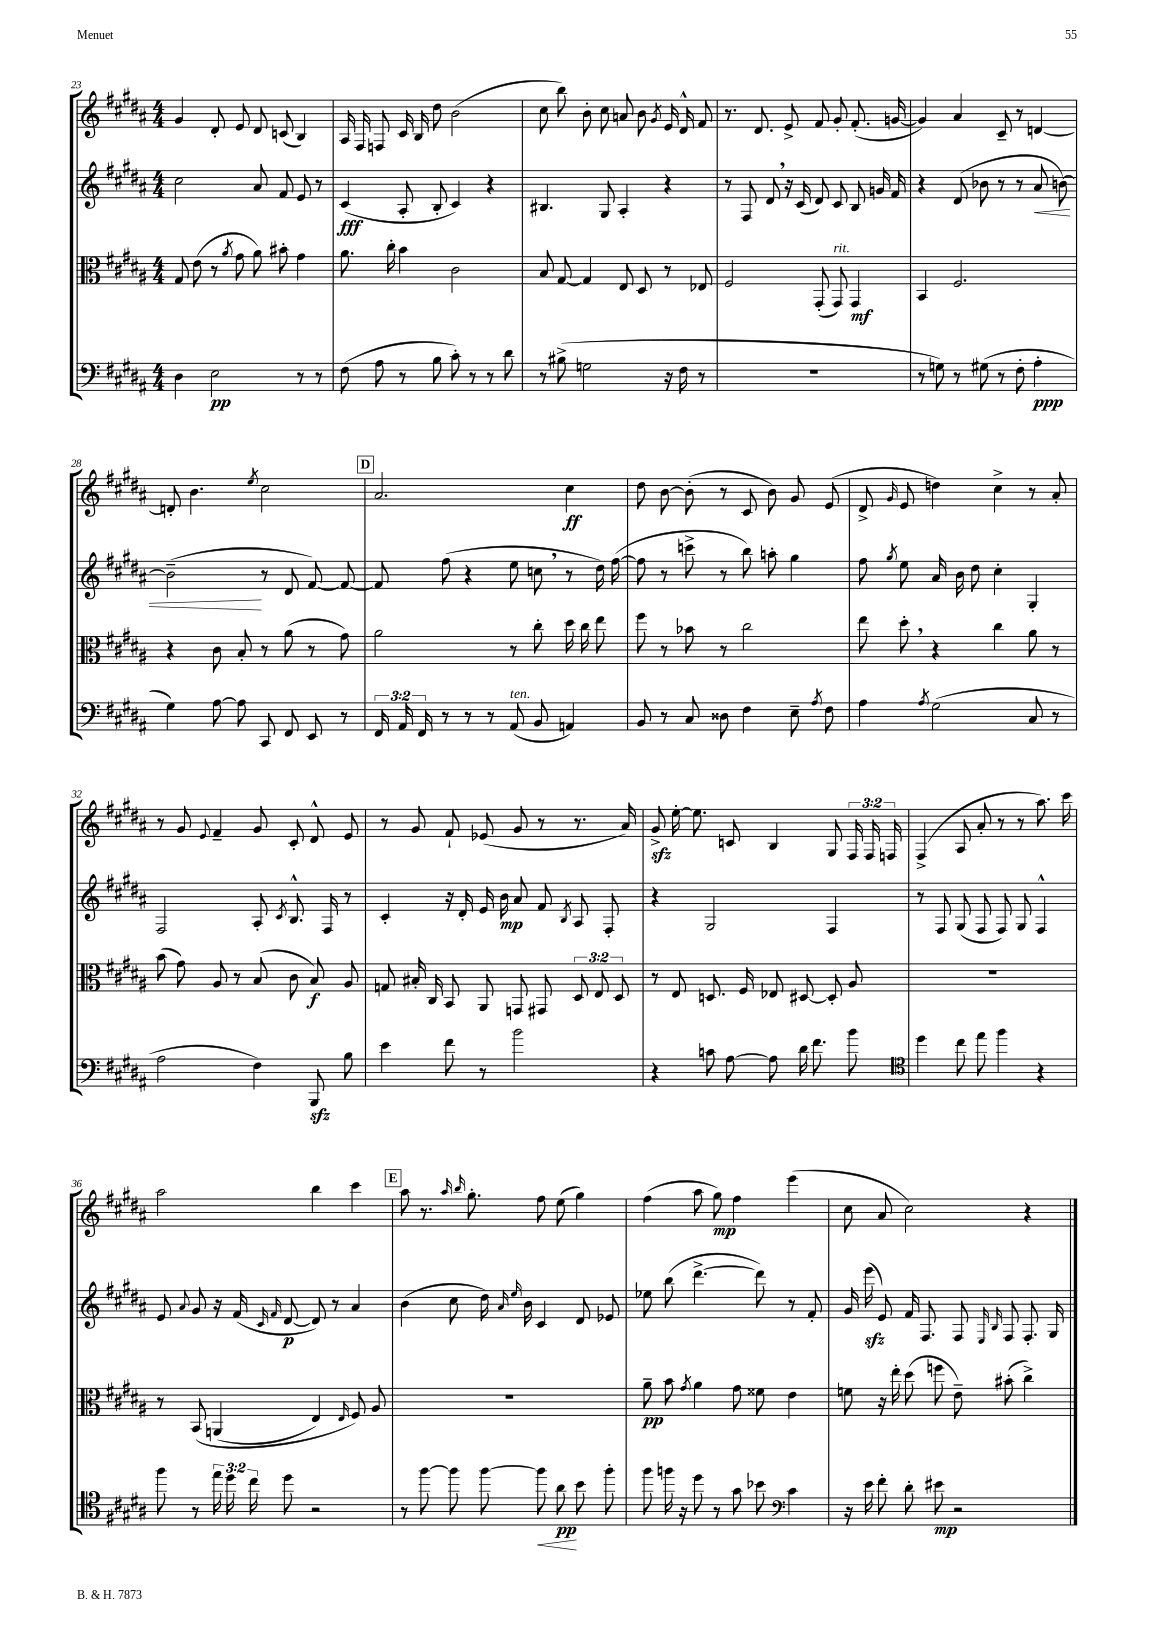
<<
\new StaffGroup <<
\new Staff = "s0" {
    \clef treble \key b \major \numericTimeSignature \time 4/4 \override Staff.TupletNumber.text = #tuplet-number::calc-fraction-text
    \autoBeamOff gis'4 dis'8-. e'8 dis'8 c'8( b4) |
    ais16 fis16 f8 cis'16 b16 dis''8 b'2( |
    cis''8 b''8) b'8-. cis''8 a'8 b'8 \acciaccatura { gis'8 } e'16 dis'16-^ fis'8 |
    r8. dis'8. e'8-> fis'8 gis'8-. fis'8.-.( g'16~ |
    g'4) ais'4 cis'8-- r8 d'4~ |
    d'8-. b'4. \acciaccatura { e''8 } cis''2 |
    \mark \markup { \box "D" } ais'2. cis''4\ff |
    dis''8 b'8~ b'8-.( r8 cis'8 b'8) gis'8 e'8( |
    dis'8-> \grace { gis'16 } e'8 d''4) cis''4-> r8 ais'8-. |
    r8 gis'8 \appoggiatura { e'8 } fis'4-- gis'8 cis'8-. dis'8-^ e'8 |
    r8 gis'8 fis'8-! ees'8( gis'8 r8 r8. ais'16) |
    gis'8->\sfz e''16~-. e''8. c'8 b4 gis8 \tuplet 3/2 { fis16 fis16 f16 } |
    fis4->( ais8 ais'8-. r8 r8 ais''8.) cis'''16 |
    ais''2 b''4 cis'''4 |
    \mark \markup { \box "E" } ais''8 r8. \grace { ais''16 b''16 } gis''8.-. fis''8 e''8( gis''4) |
    fis''4( ais''8 gis''8\mp) fis''4 e'''4( |
    cis''8 ais'8 cis''2) r4 \bar "|." |
}
\new Staff = "s1" {
    \clef treble \key b \major \numericTimeSignature \time 4/4
    \autoBeamOff cis''2 ais'8 fis'8 e'8 r8 |
    cis'4\fff( ais8-. b8-. cis'4) r4 |
    bis4. gis8 ais4-. r4 |
    r8 fis8 dis'8 \breathe r16 cis'16( dis'8) cis'8 b8 g'16 fis'16 |
    r4 dis'8( bes'8 r8 r8 ais'8\< b'8~) |
    b'2--\!( r8 dis'8 fis'8~) fis'8~ |
    \mark \markup { \box "D" } fis'8 fis''8( r4 e''8 c''8 \breathe r8 dis''16) fis''16~( |
    fis''8 r8 c'''8-> r8 b''8) a''8-. gis''4 |
    fis''8 \acciaccatura { gis''8 } e''8 ais'16 b'16 dis''8 cis''4-. gis4-. |
    fis2 ais8-. \acciaccatura { cis'8 } b8.-^ fis16 r8 |
    cis'4-. r16 dis'16-. e'16 b'16\mp ais'8 fis'8 \acciaccatura { b8 } ais8 fis8-. |
    r4 gis2 fis4 |
    r8 fis8 gis8( fis8 fis8) gis8 fis4-^ |
    e'8 \appoggiatura { ais'8 } gis'8 r16 fis'16( \grace { cis'16 fis'16 } dis'8~\p dis'8) r8 ais'4 |
    \mark \markup { \box "E" } b'4( cis''8 dis''16) \grace { ais'16 e''16 } b'16 cis'4 dis'8 ees'8 |
    ees''8 b''8( dis'''4.~-> dis'''8) r8 fis'8-. |
    gis'16 e'''16\sfz( e'8) fis'16 fis8. fis8 \grace { e16 b16 } fis8 fis8.-. gis16 \bar "|." |
}
\new Staff = "s2" {
    \clef alto \key b \major \numericTimeSignature \time 4/4 \override Staff.TupletNumber.text = #tuplet-number::calc-fraction-text
    \autoBeamOff gis8 e'8( r8 \acciaccatura { ais'8 } gis'8 ais'8) bis'8-. gis'4 |
    ais'8. cis''16-. b'4 cis'2 |
    b8 gis8~ gis4 e8 dis8 r8 ees8 |
    fis2 gis,8-.( gis,8^\markup { \italic "rit." }) gis,4\mf |
    b,4 fis2. |
    r4 cis'8 b8-. r8 ais'8( r8 gis'8) |
    \mark \markup { \box "D" } ais'2 r8 cis''8-. dis''16 cis''16 e''8 |
    fis''8 r8 bes'8 r8 cis''2 |
    e''8 dis''8-. \breathe r4 cis''4 ais'8 r8 |
    b'8( gis'8) ais8 r8 b8( cis'8 b8\f) ais8 |
    g8 bis16-. cis16 b,8 ais,8 g,8 gis,8 \tuplet 3/2 { dis8 e8 dis8 } |
    r8 e8 d8. fis16 ees8 dis8~ dis8-. ais8 |
    R1 |
    r8 b,8\( a,4( e4) \grace { e16 } fis8\) ais8 |
    \mark \markup { \box "E" } R1 |
    ais'8--\pp b'8 \acciaccatura { gis'8 } ais'4 gis'8 fisis'8 e'4 |
    f'8 r16 e''16-. dis''8( f''8 e'8--) bis'8-.( cis''4->) \bar "|." |
}
\new Staff = "s3" {
    \clef bass \key b \major \numericTimeSignature \time 4/4 \override Staff.TupletNumber.text = #tuplet-number::calc-fraction-text
    \autoBeamOff dis4 e2\pp r8 r8 |
    fis8( ais8 r8 b8 cis'8-.) r8 r8 dis'8 |
    r8 bis8->( g2 r16 fis16 r8 |
    R1 |
    r8 g8) r8 gis8( r8 fis8-. ais4-.\ppp |
    gis4) ais8~ ais8 cis,8 fis,8 e,8 r8 |
    \mark \markup { \box "D" } \tuplet 3/2 { fis,16 ais,16 fis,16 } r8 r8 r8 ais,8^\markup { \italic "ten." }( b,8 a,4) |
    b,8 r8 cis8 disis8 fis4 e8-- \acciaccatura { ais8 } fis8 |
    ais4 \acciaccatura { ais8 } gis2( cis8 r8 |
    ais2 fis4) b,,8\sfz b8 |
    e'4 fis'8 r8 b'2 |
    r4 c'8 ais8~ ais8 dis'16 fis'8. b'8 |
    \clef tenor dis''4 cis''8 e''8 fis''4 r4 |
    fis''8 r8 \tuplet 3/2 { e''16 dis''16 cis''16 } dis''8 r2 |
    \mark \markup { \box "E" } r8 fis''8~ fis''8 fis''8~ fis''8\< ais'8\pp\! b'8 fis''8-. |
    fis''8 f''16 r16 dis''8 r8 gis'8 bes'8 \clef bass cis'4 |
    r16 e'16 fis'8-. dis'8-. eis'8\mp r2 \bar "|." |
}
>>
>>
\layout { \context { \Score currentBarNumber = #23 } }
